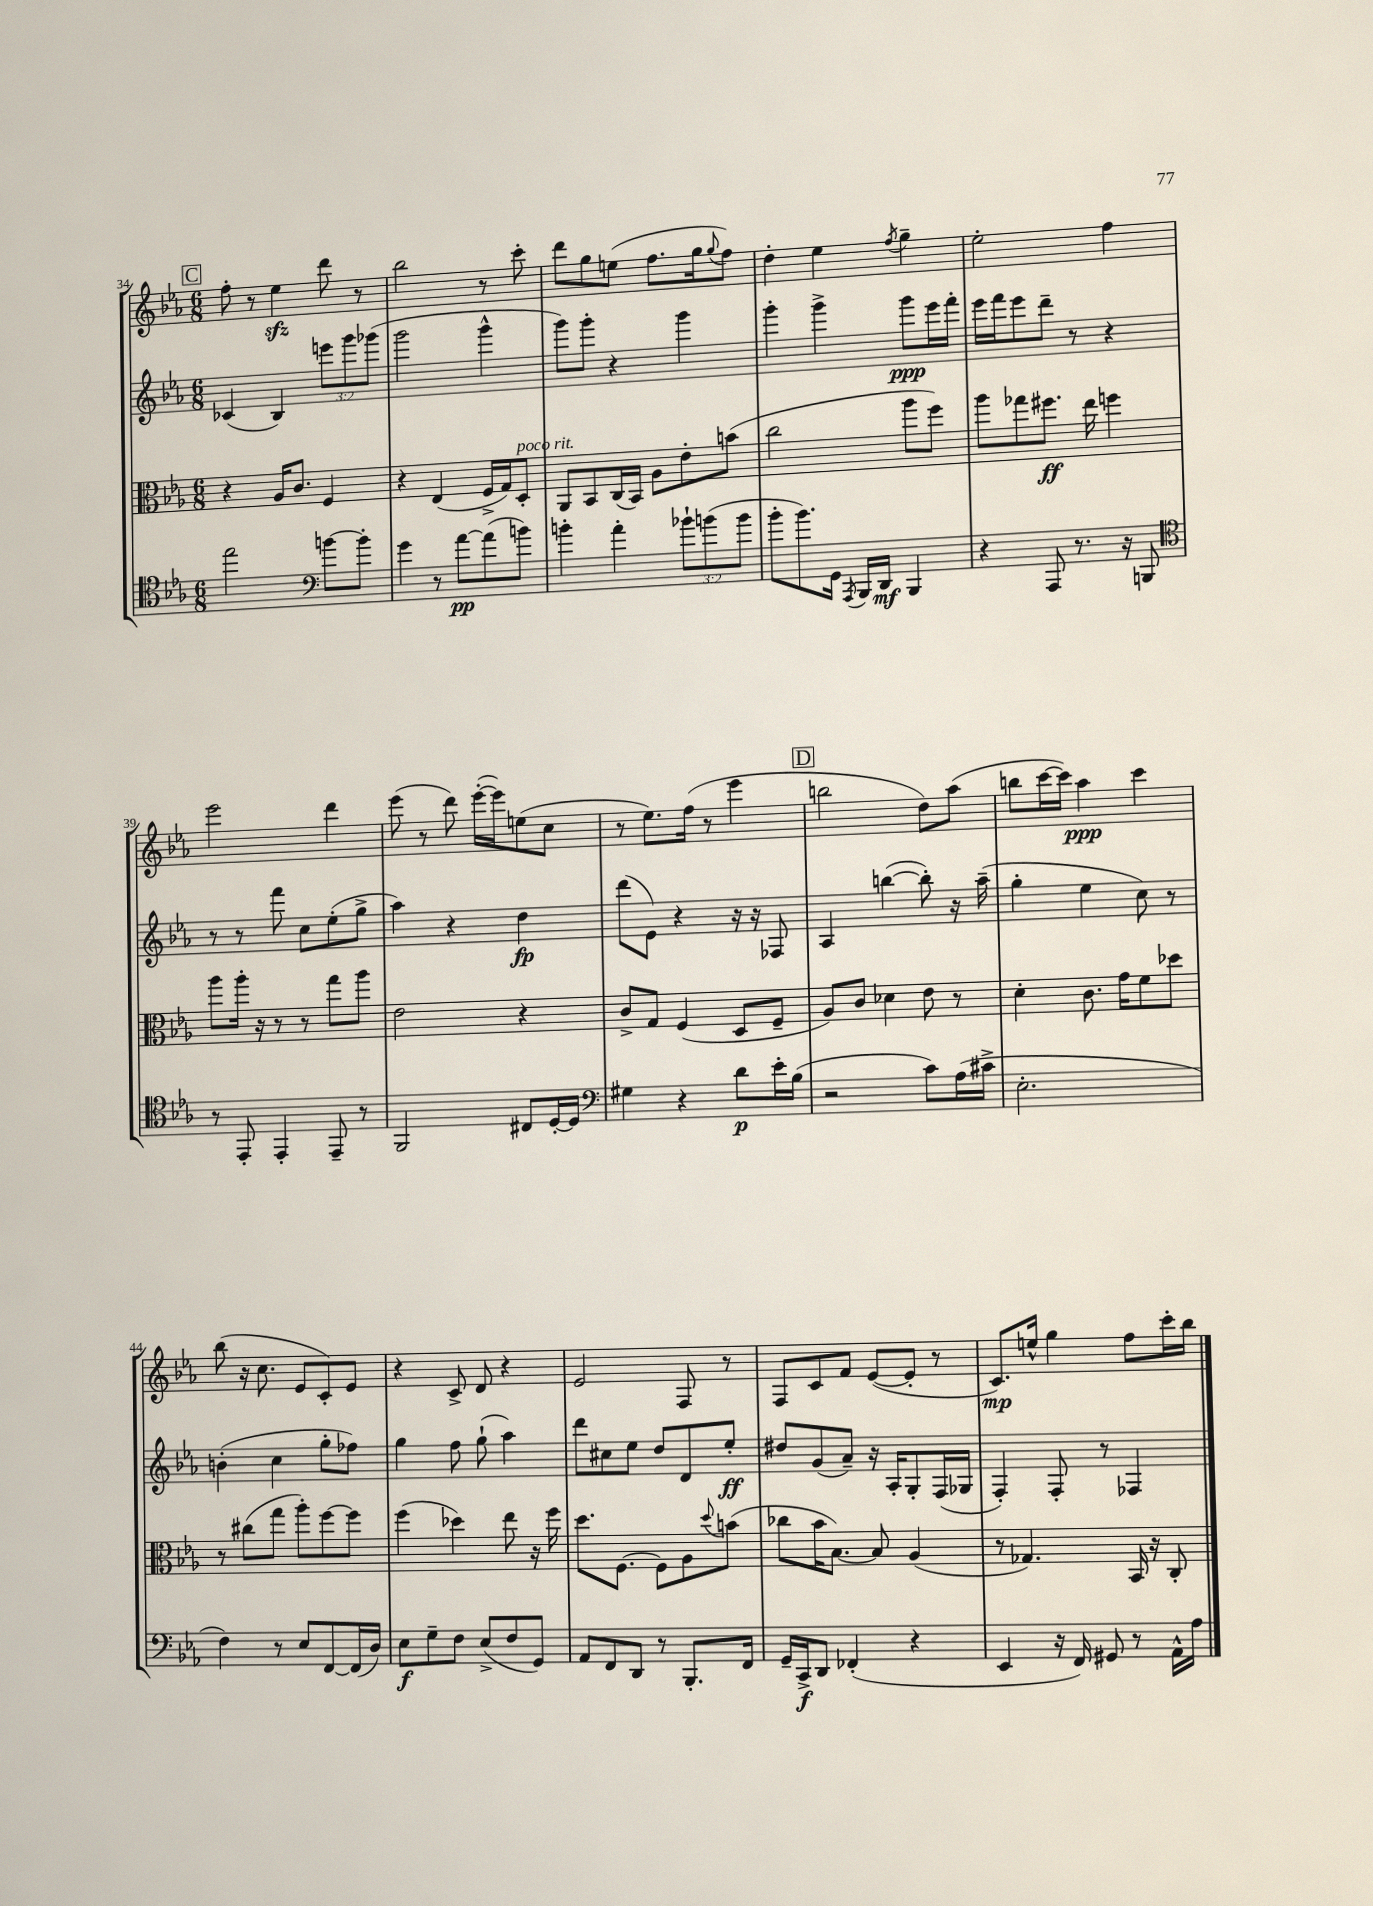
<<
\new StaffGroup <<
\new Staff = "s0" {
    \clef treble \key ees \major \numericTimeSignature \time 6/8
    \mark \markup { \box "C" } f''8-. r8 ees''4\sfz d'''8 r8 |
    bes''2 r8 c'''8-. |
    d'''8 g''8 e''8( f''8. g''16 \appoggiatura { g''8 } f''8) |
    d''4-. ees''4 \acciaccatura { f''8 } g''4-- |
    ees''2-. f''4 |
    ees'''2 d'''4 |
    ees'''8( r8 d'''8) ees'''16~-.( ees'''16) e''8( c''8 |
    r8 ees''8.) f''16( r8 ees'''4 |
    \mark \markup { \box "D" } b''2 d''8) aes''8( |
    b''8 c'''16~ c'''16) aes''4\ppp c'''4 |
    bes''8( r16 c''8. ees'8 c'8-.) ees'8 |
    r4 c'8-> d'8 r4 |
    ees'2 f8 r8 |
    f8 c'8 f'8 ees'8~( ees'8-. r8 |
    c'8.\mp) e''16-^ g''4 f''8 c'''16-. bes''16 \bar "|." |
}
\new Staff = "s1" {
    \clef treble \key ees \major \numericTimeSignature \time 6/8 \override Staff.TupletNumber.text = #tuplet-number::calc-fraction-text
    \mark \markup { \box "C" } ces'4( bes4) \tuplet 3/2 { e'''8 g'''8 ges'''8( } |
    g'''2 g'''4-^ |
    g'''8) g'''8-. r4 g'''4 |
    g'''4-. g'''4-> g'''8\ppp ees'''16 f'''16-. |
    ees'''16 f'''16 ees'''8 d'''8-- r8 r4 |
    r8 r8 f'''8 c''8 ees''8-.( g''8-> |
    aes''4) r4 d''4\fp |
    d'''8( ees'8) r4 r16 r16 fes8 |
    \mark \markup { \box "D" } aes4 b''4~( b''8-.) r16 aes''16--( |
    g''4-. ees''4 c''8) r8 |
    b'4-.( c''4 g''8-. fes''8) |
    g''4 f''8 g''8-!( aes''4) |
    d'''8 cis''8 ees''8 d''8 d'8 ees''8-.\ff |
    dis''8 g'8( aes'8--) r16 aes16-. g8-. f16( ges16 |
    f4-.) f8-. r8 fes4 \bar "|." |
}
\new Staff = "s2" {
    \clef alto \key ees \major \numericTimeSignature \time 6/8
    \mark \markup { \box "C" } r4 aes16 c'8. f4 |
    r4 ees4( f16-> g16) d8-.^\markup { \italic "poco rit." } |
    aes,8 bes,8 c16( bes,16) aes8 ees'8-. b'8( |
    c''2 aes''8 f''8) |
    aes''8 ges''8 fis''8.\ff ees''16 f''4 |
    aes''8 aes''16-. r16 r8 r8 g''8 aes''8 |
    ees'2 r4 |
    c'8-> g8 f4( d8 f8-- |
    \mark \markup { \box "D" } aes8) c'8 des'4 ees'8 r8 |
    d'4-. c'8. g'16 f'8 des''8 |
    r8 cis''8( g''8 aes''8-.) f''8~ f''8 |
    f''4( des''4) ees''8 r16 f''16 |
    d''8. f8.~ f8 aes8 \appoggiatura { d''8 } b'8( |
    ces''8 bes'16 bes8.~) bes8 aes4( |
    r8 ges4.) bes,16 r16 c8-. \bar "|." |
}
\new Staff = "s3" {
    \clef tenor \key ees \major \numericTimeSignature \time 6/8 \override Staff.TupletNumber.text = #tuplet-number::calc-fraction-text
    \mark \markup { \box "C" } ees''2 \clef bass b'8~ b'8-. |
    g'4 r8 aes'8~\pp aes'8( b'8) |
    b'4-. aes'4-. \tuplet 3/2 { bes'8-! b'8( b'8 } |
    bes'8-. bes'8.) g,16 \acciaccatura { aes,,8 } bes,,16 d,16\mf bes,,4 |
    r4 aes,,8 r8. r16 b,,8 |
    \clef tenor r8 ees,8-. ees,4-. ees,8-- r8 |
    f,2 cis8 d16~-. d16 |
    \clef bass gis4 r4 d'8\p ees'16-. bes16( |
    \mark \markup { \box "D" } r2 c'8) aes16( cis'16-> |
    ees2.-. |
    f4) r8 ees8 f,8~ f,16( d16) |
    ees8\f g8-- f8 ees8->( f8 g,8) |
    aes,8 f,8 d,8 r8 bes,,8.-. f,16 |
    g,16-- c,16->\f d,8 fes,4-.( r4 |
    ees,4 r16 f,16) gis,8 r8 aes,16-^ aes16 \bar "|." |
}
>>
>>
\layout { \context { \Score currentBarNumber = #34 } }
